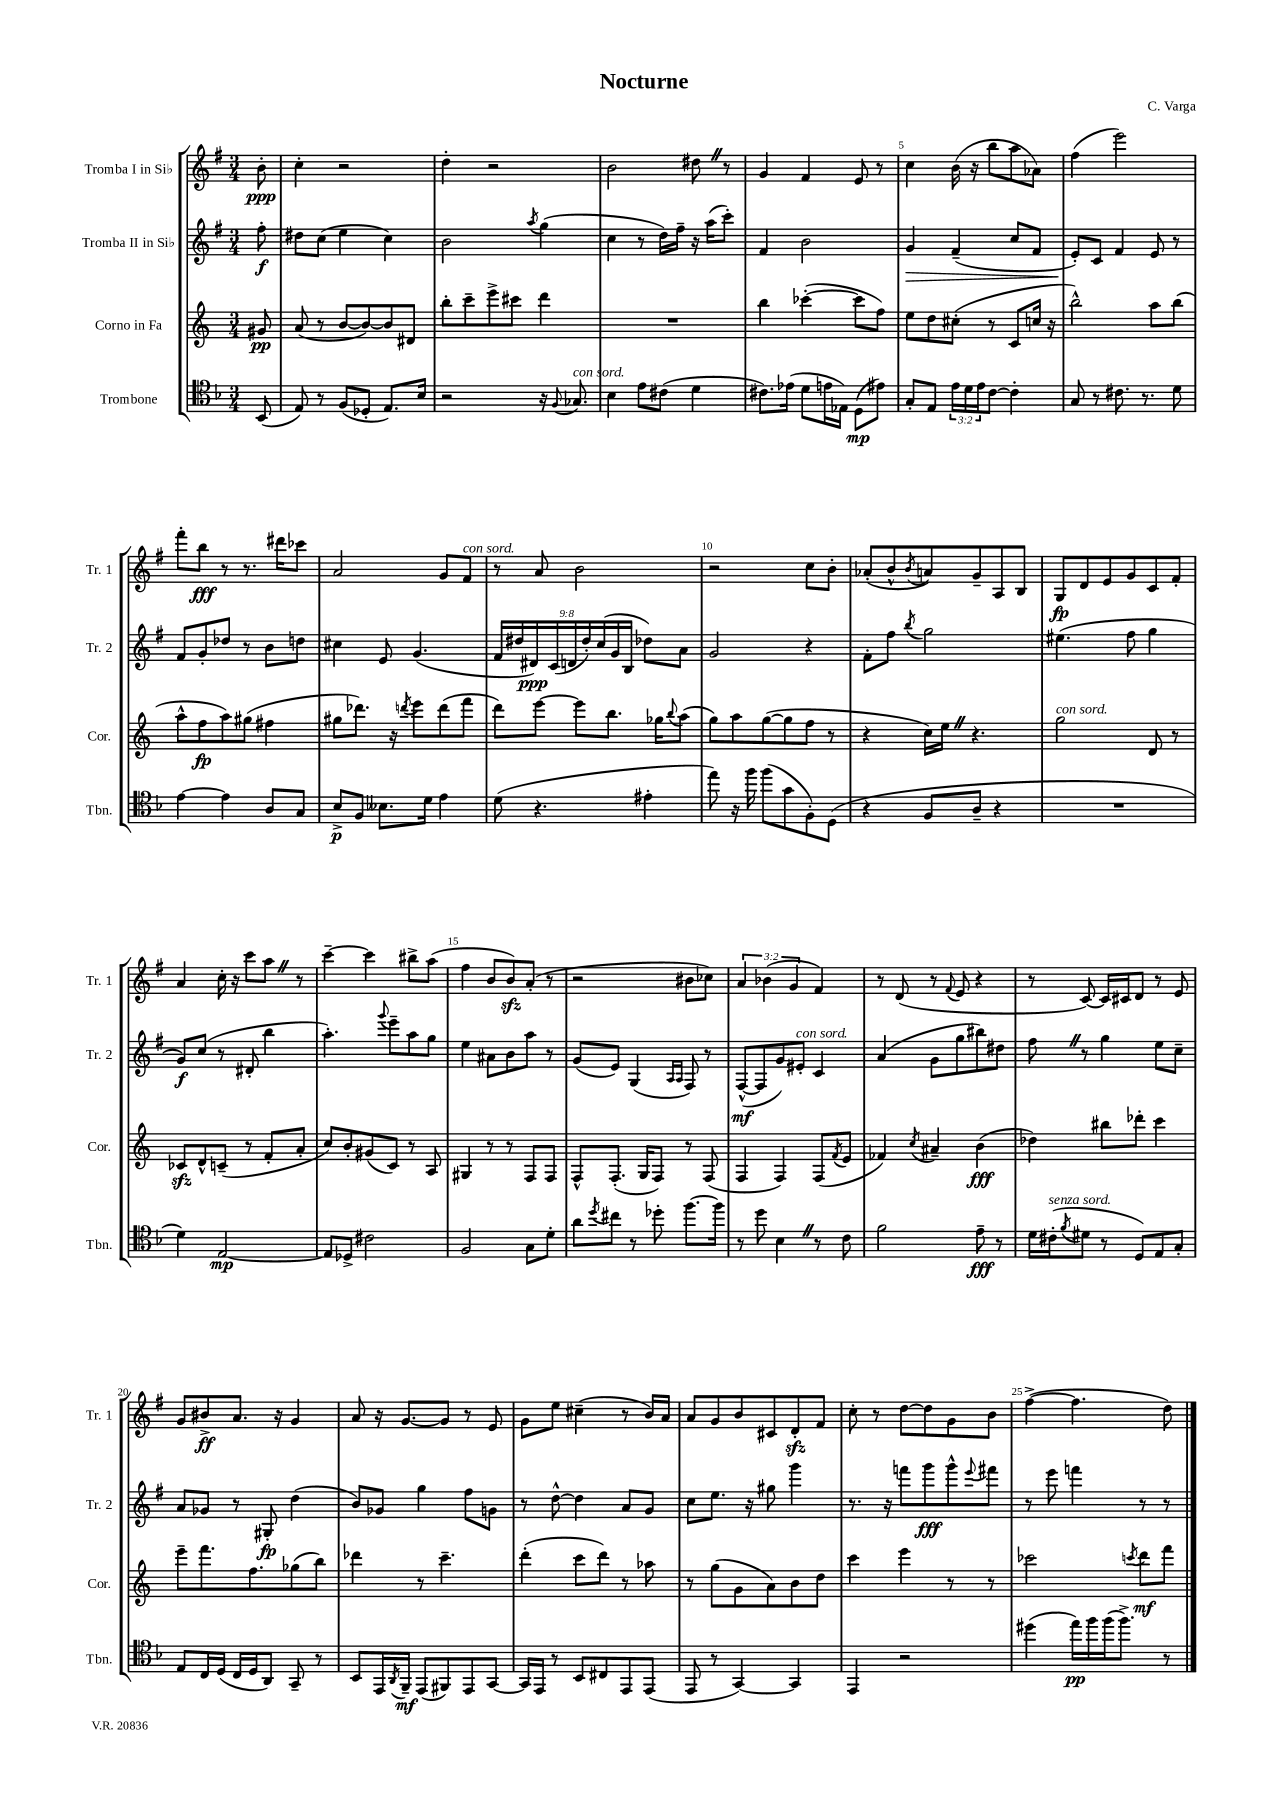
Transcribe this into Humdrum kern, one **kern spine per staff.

**kern	**kern	**kern	**kern
*staff4	*staff3	*staff2	*staff1
*clefC4	*clefG2	*clefG2	*clefG2
*k[b-]	*k[]	*k[f#]	*k[f#]
*M3/4	*M3/4	*M3/4	*M3/4
(8BB-	8g#	8ff#'	8b'
=	=	=	=
8E)	(8a	8dd#	4cc'
8r	8r	(8cc	.
(8F	[8b	4ee	2r
8D-'	8b_)	.	.
8.E)	8b]	4cc)	.
.	8d#	.	.
16B-	.	.	.
=	=	=	=
2r	8bb'	2b	4dd'
.	8ccc~	.	.
.	8eee^	.	2r
.	8ccc#	.	.
.	.	8qaa	.
16r	4ddd	(4gg	.
8qqF	.	.	.
8.G-	.	.	.
=	=	=	=
4B-	2.r	4cc	2b
8e	.	8r	.
(8c#	.	16dd)	.
.	.	16ff#~	.
4d	.	16r	8dd#
.	.	(16aa	.
.	.	8ccc')	8r
=	=	=	=
8.c#)	4bb	4f#	4g
(16e-	.	.	.
8d	([4ccc-'	2b	4f#
16e	.	.	.
16E-)	.	.	.
(8D	8ccc-]	.	8e
8e#)	8ff)	.	8r
=	=	=	=
8G'	8ee	4g	4cc
8E	8dd	.	.
24e	(8cc#'	(4f#~	(16b
24d	.	.	.
.	.	.	16r
24e	.	.	.
[8c	8r	.	8bb
4c']	8c	8cc	8aa
.	16cc	8f#	8a-)
.	16r	.	.
=	=	=	=
8G	2bb^^)	8e')	(4ff#
8r	.	8c	.
8.c#	.	4f#	2eee)
8.r	.	.	.
.	8aa	8e	.
8d	(8bb	8r	.
=	=	=	=
[4e	8aa^^	8f#	8fff#'
.	8ff	8g'	8bb
4e]	8aa)	8dd-	8r
.	(8gg#	8r	8.r
8A	4ff#	8b	.
.	.	.	16ddd#
8G	.	8dd	8ccc-
=	=	=	=
8B-^	8gg#	4cc#	2a
8F	8.ddd-)	.	.
8.B--	.	8e	.
.	16r	.	.
.	8qddd	.	.
.	8eee	(4.g	.
16d	.	.	.
4e	(8ddd	.	8g
.	8fff	.	8f#
=	=	=	=
(8d	8ddd)	18f#	8r
.	.	18dd#	.
.	.	18d#)	.
4.r	[8eee	.	8a
.	.	(18c	.
.	.	18d	.
.	8eee]	.	2b
.	.	18dd#')	.
.	.	(18cc	.
.	8.bb	.	.
.	.	18g	.
.	.	18B	.
4e#'	.	8dd-)	.
.	16gg-	.	.
.	8qqbb	.	.
.	(8aa	8a	.
=	=	=	=
8ee)	8gg)	2g	2r
16r	8aa	.	.
16ff	.	.	.
(8ff	([8gg	.	.
8g	8gg]	.	.
8F')	8ff	4r	8cc
(8D	8r	.	8b'
=	=	=	=
4r	4r	8f#'	(8a-'
.	.	8ff#	8b^^
.	.	8qbb	8qb
8F	16cc)	2gg	8a)
.	16ee	.	.
8A~	4.r	.	8g~
4r	.	.	8A
.	.	.	8B
=	=	=	=
2.r	2gg	(4.ee#	8G
.	.	.	8d
.	.	.	8e
.	.	8ff#	8g
.	8d	4gg	8c
.	8r	.	8f#'
=	=	=	=
4d)	8c-	8g)	4a
.	8d^^	(8cc	.
[2E	(8c~	8r	16cc'
.	.	.	16r
.	8r	8d#'	8ccc
.	8f'	4bb	8aa
.	8a'	.	8r
=	=	=	=
8E]	8cc)	4.aa')	[4ccc~
8D-^	8b'	.	.
2c#	(8g#	.	4ccc]
.	.	8qqggg	.
.	8c)	8eee~	.
.	8r	8aa	8bb#^
.	8A	8gg	(8aa
=	=	=	=
2F	4G#	4ee	4ff#
.	8r	8a#	8b
.	8r	8b	8b)
8G	8F	8aa	(8a'
8d'	8F	8r	8r
=	=	=	=
8a	8F^^	(8g	2r
8qdd	.	.	.
8cc#	(8.F'	8e)	.
8r	.	(4G	.
.	16G	.	.
8dd-'	8F)	.	.
.	.	16qqA	.
.	.	16qqA	.
[8.ff	8r	8F#)	8b#
.	(8F	8r	8cc-)
16ff]	.	.	.
=	=	=	=
8r	4F	([8F#^^	6a
8dd	.	8F#]	.
.	.	.	(6b-
4B-	4F)	8g)	.
.	.	.	6g
.	.	8e#'	.
8r	(8F	4c	4f#)
.	8qf	.	.
8c	8e	.	.
=	=	=	=
2f	4f-)	(4a	8r
.	.	.	(8d
.	8qcc	.	.
.	4a#~	8g	8r
.	.	.	8qqf#
.	.	8gg	8e
8e~	(4b	8bb#)	4r
8r	.	8dd#	.
=	=	=	=
16d	4dd-)	8ff#	8r
(16c#'	.	.	.
8qf	.	.	.
8d#	.	8r	[8c)
8r	8bb#	4gg	16c]
.	.	.	16c#
8D)	8ddd-'	.	8d
8E	4ccc	8ee	8r
8G'	.	8cc~	8e
=	=	=	=
8E	8eee~	8a	8g
16C	8.fff	8g-	8b#^
(16D	.	.	.
16C	.	8r	8.a
16D	8.ff	.	.
8AA)	.	8G#'	.
.	.	.	16r
8GG~	(8gg-	(4dd	4g
8r	8bb)	.	.
=	=	=	=
8BB-	4ddd-	8b)	8a
16EE	.	8g-	16r
8qAA	.	.	.
16FF~	.	.	[8.g
(8EE	8r	4gg	.
8FF#)	4.ccc~	.	8g]
8EE	.	8ff#	8r
[8GG	.	8g	8e
=	=	=	=
16GG]	(4ddd'	8r	8g
16EE	.	.	.
8r	.	[8dd^^	8ee
8BB-	8ccc	4dd]	(4cc#~
8C#	8ddd)	.	.
8EE	8r	8a	8r
(8EE	8aa-	8g	16b)
.	.	.	16a
=	=	=	=
8EE	8r	8cc	8a
8r	(8gg	8.ee	8g
[4GG)	8g	.	8b
.	.	16r	.
.	8a)	8gg#	8c#
4GG]	8b	4ggg	8d'
.	8dd	.	8f#
=	=	=	=
4EE	4ccc	8.r	8cc'
.	.	.	8r
.	.	16r	.
2r	4eee	8fff	[8dd
.	.	8ggg	8dd]
.	8r	8ggg^^	8g
.	.	8qqeee	.
.	8r	8fff#	8b
=	=	=	=
(4dd#	2ccc-	8r	([4ff#^
.	.	8eee	.
16ee)	.	4fff	4.ff#]
16ff	.	.	.
(16ff	.	.	.
8.ff^)	.	.	.
.	8qccc	.	.
.	8ddd	8r	.
8r	8fff	8r	8dd)
==	==	==	==
*-	*-	*-	*-
